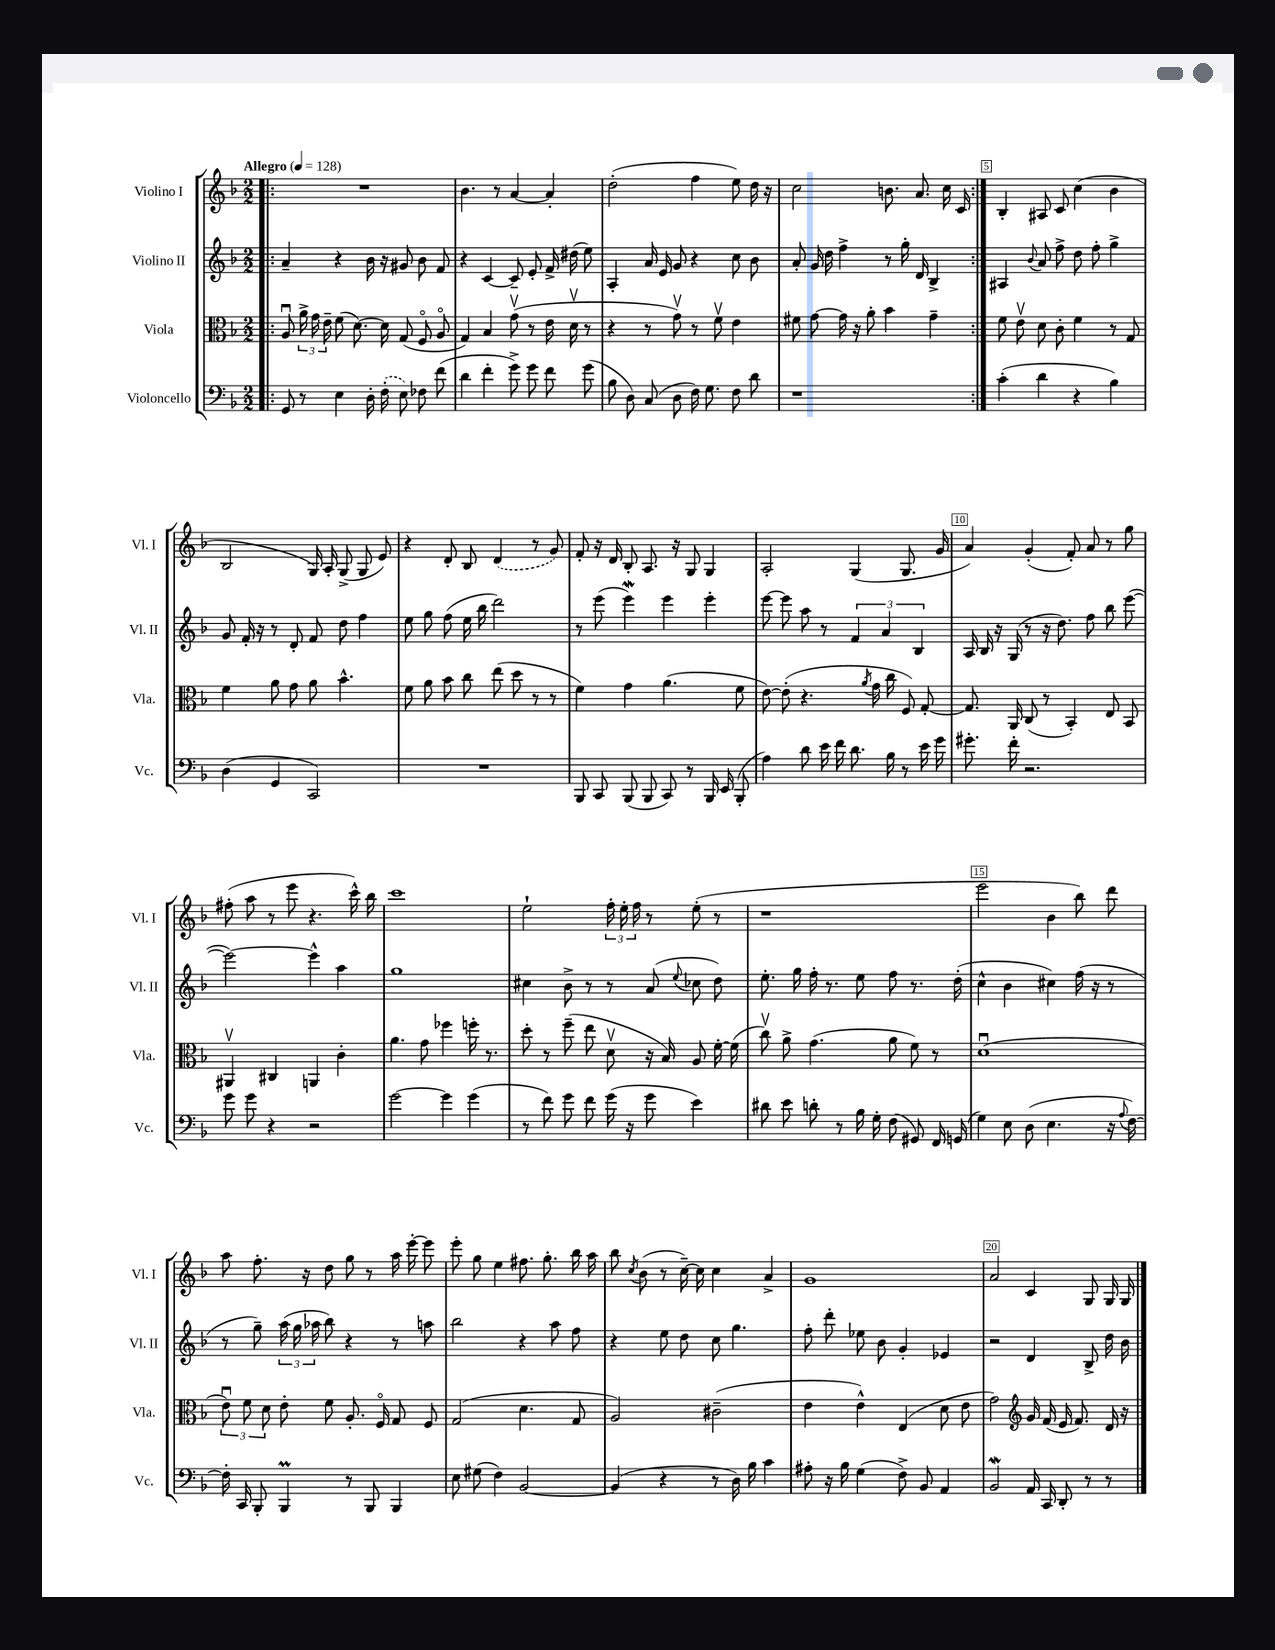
<<
\new StaffGroup <<
\new Staff = "s0" \with { instrumentName = "Violino I" shortInstrumentName = "Vl. I" } {
    \clef treble \key f \major \numericTimeSignature \time 2/2 \tempo "Allegro" 4 = 128
    \autoBeamOff \repeat volta 2 { \bar ".|:" R1 |
    bes'4. r8 a'4~ a'4-. |
    d''2-.( f''4 e''8) d''16 r16 |
    c''2 b'8. a'8. c''16 c'16 | }
    bes4-. ais8 c'8 c''4( bes'4 |
    bes2 g16) a16-. g8->( g8 e'8) |
    r4 d'8-. bes8 \once \slurDashed d'4( r8 g'8) |
    f'8-. r16 d'16 bes8-. a8. r16 g8 g4 |
    a2-. g4( g8. g'16 |
    a'4) g'4-.( f'8-.) a'8 r8 g''8 |
    fis''8-.( a''8 r8 e'''8 r4. c'''16-^) bes''16 |
    c'''1 |
    e''2-! \tuplet 3/2 { f''16-. e''16-. f''16 } r8 e''8-.( r8 |
    r1 |
    e'''2 bes'4 bes''8) d'''8 |
    a''8 f''8.-. r16 d''8 g''8 r8 a''16 e'''16~-. e'''8 |
    e'''8-. g''8 e''4 fis''8. g''8.-. bes''16 a''16 |
    bes''8 \acciaccatura { c''8 } bes'8( r8 c''16~--) c''16 c''4 a'4-> |
    g'1 |
    a'2 c'4 g8 g16 g16 \bar "|." |
}
\new Staff = "s1" \with { instrumentName = "Violino II" shortInstrumentName = "Vl. II" } {
    \clef treble \key f \major \numericTimeSignature \time 2/2
    \autoBeamOff \repeat volta 2 { \bar ".|:" a'4-- r4 bes'16 r16 gis'8 bes'8 f'8 |
    r4 c'4~ c'8-- e'8-. f'16-> dis''16( e''8) |
    a4-. a'16 e'16 g'8 r4 c''8 bes'8 |
    a'8-. g'16 d''16 f''4-> r8 g''16-. d'16 bes4-> | }
    ais4 \appoggiatura { bes'8 } a'8 f''8-> d''8 f''8-. g''4-> |
    g'8 f'16-. r16 r8 d'8-. f'8 d''8 f''4 |
    e''8 g''8 f''8( e''16 bes''16 d'''2) |
    r8 e'''8( e'''4\mordent) e'''4 e'''4-. |
    e'''8~ e'''8 a''8 r8 \tuplet 3/2 { f'4 a'4 bes4 } |
    a16 bes16 r16 g16( r8 r16 d''8.) f''8 bes''8 e'''8~( |
    e'''2~) e'''4-^ a''4 |
    g''1 |
    cis''4 bes'8-> r8 r8 a'8( \appoggiatura { e''8 } ces''8 d''8) |
    e''8.-. g''16 f''16-. r8. e''8 f''8 r8. d''16-.( |
    c''4-^ bes'4 cis''4) f''16( r16 r8 |
    r8 g''8--) \tuplet 3/2 { a''16( g''16 aes''16 } bes''8) r4 r8 a''8 |
    bes''2 r4 a''8 f''8 |
    r4 e''8 d''8 c''8 g''4. |
    f''8-. d'''8-. ees''8 bes'8 g'4-. ees'4 |
    r2 d'4 bes8-> d''16 bes'16 \bar "|." |
}
\new Staff = "s2" \with { instrumentName = "Viola" shortInstrumentName = "Vla." } {
    \clef alto \key f \major \numericTimeSignature \time 2/2
    \autoBeamOff \repeat volta 2 { \bar ".|:" a8\downbow \tuplet 3/2 { a'16-> g'16 e'16-- } f'8( d'8.~) d'16 g8( f8\flageolet a8\flageolet |
    g4) bes4 g'8\upbow( r8 e'16 d'16\upbow r8 |
    r4 r8 g'8\upbow) r8 f'8\upbow e'4 |
    fis'8 g'8~ g'16 r16 a'8-. bes'4 g'4-- | }
    f'8 e'8\upbow d'8 c'8-. f'4 r8 g8 |
    f'4 a'8 g'8 a'8 bes'4.-^ |
    f'8 a'8 bes'8 c''8 e''8( d''8 r8 r8 |
    f'4) g'4 a'4.( f'8 |
    e'8~) e'8-.( r4. \acciaccatura { a'8 } g'16 c''16 f8) g8~-. |
    g8. a,16 c8( r8 bes,4-.) e8 bes,8 |
    ais,4\upbow cis4 a,4 c'4-. |
    a'4. g'8 fes''4 f''16-. r8. |
    d''8-. r8 f''8--( e''8 d'8\upbow r16 bes16) a8 f'16~-. f'16( |
    c''8\upbow) a'8-> g'4.( a'8 f'8) r8 |
    d'1\downbow( |
    \tuplet 3/2 { e'8\downbow) f'8 d'8 } e'8-. f'8 a8.-. f16\flageolet g8 f8 |
    g2( d'4. g8 |
    a2) cis'2--( |
    e'4 e'4-^) e4( d'8 e'8 |
    g'2) \clef treble g'16 f'16( e'16 f'8.) d'16 r16 \bar "|." |
}
\new Staff = "s3" \with { instrumentName = "Violoncello" shortInstrumentName = "Vc." } {
    \clef bass \key f \major \numericTimeSignature \time 2/2
    \autoBeamOff \repeat volta 2 { \bar ".|:" g,8 r8 e4 d16-. \once \slurDashed f16-.( e8) fes8 f'8( |
    d'4 f'4-. g'8->) g'8 f'8 g'8( |
    bes8 d8) c8( d8 f16) g8. f8 d'8 |
    r1 | }
    c'4-.( d'4 r4 bes4) |
    d4( g,4 c,2) |
    R1 |
    bes,,8 c,8 bes,,8( bes,,8 c,8) r8 bes,,16 e,16 bes,,8-.( |
    a4) d'8 e'16 f'16 d'8. bes16 r8 e'16 g'16 |
    gis'8.-. f'16-. r2. |
    g'8 g'8 r4 r2 |
    g'2~ g'4 g'4( |
    r8 f'8) g'8 f'8 g'16( r16 g'8 e'4) |
    dis'8 e'8 d'8-. r8 bes16 g16-. f8( gis,8) f,16 g,16( |
    g4) e8 d8( e4. r16 \appoggiatura { a8 } f16~) |
    f16-. c,16 bes,,8-. bes,,4\prall r8 bes,,8 bes,,4 |
    e8 gis8( f4) bes,2~ |
    bes,4( r4 r8 d16) bes16 c'4 |
    ais8-. r16 bes16 g4( f8->) bes,8 a,4 |
    bes,2\mordent a,16 c,16 d,8-. r8 r8 \bar "|." |
}
>>
>>
\layout { \context { \Score \override BarNumber.break-visibility = ##(#f #t #t) barNumberVisibility = #(every-nth-bar-number-visible 5) \override BarNumber.stencil = #(make-stencil-boxer 0.1 0.3 ly:text-interface::print) } }
